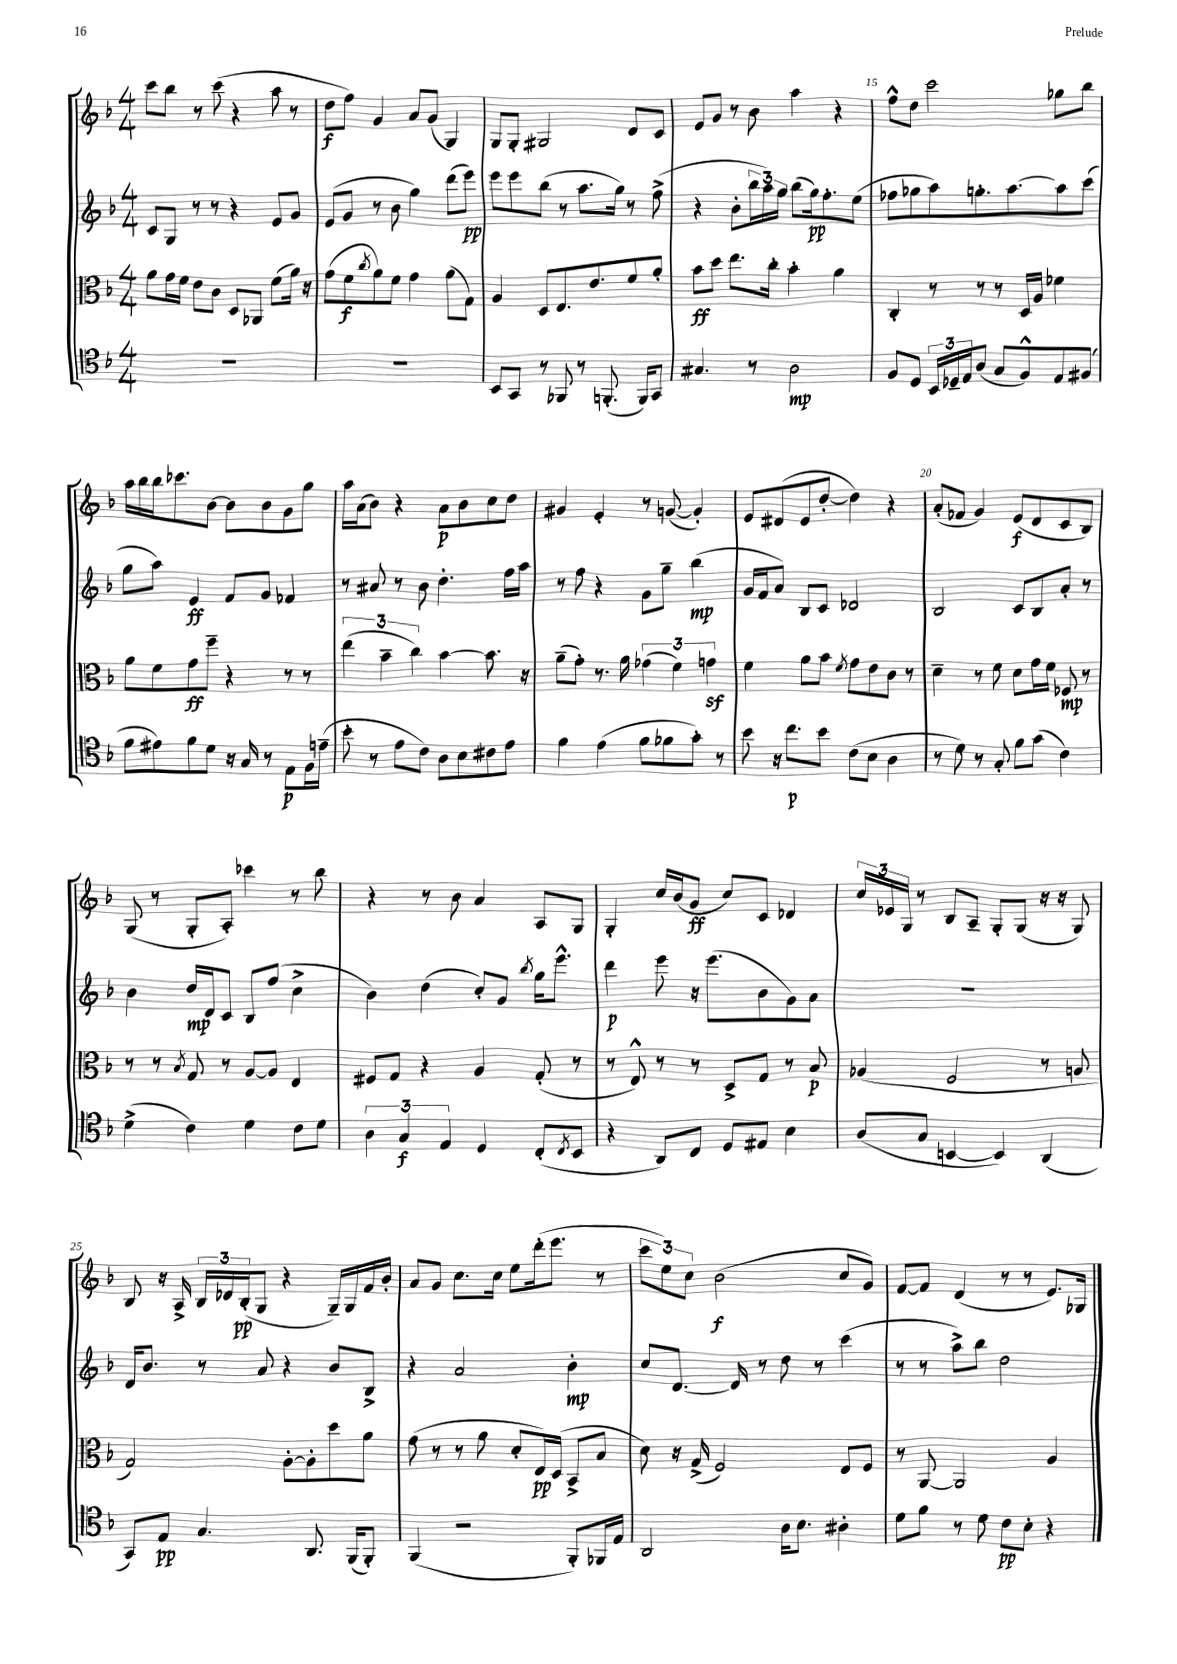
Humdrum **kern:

**kern	**kern	**kern	**kern
*staff4	*staff3	*staff2	*staff1
*clefC4	*clefC3	*clefG2	*clefG2
*k[b-]	*k[b-]	*k[b-]	*k[b-]
*M4/4	*M4/4	*M4/4	*M4/4
1r	8a	8c	8ccc
.	16g	8G	8bb-
.	16f	.	.
.	8e	8r	8r
.	8c	8r	(8ccc
.	8D	4r	4r
.	8AA-	.	.
.	(8f	8e	8aa
.	16a)	8g	8r
.	16r	.	.
=	=	=	=
1r	(8g	(8e	8dd
.	8f	8g	8ff)
.	8qcc	.	.
.	8a)	8r	4g
.	8f	8b-	.
.	4g	4gg)	8a
.	.	.	(8g
.	(8a	(8ddd	4G)
.	8G)	8eee)	.
=	=	=	=
8BB-	4A	8eee	8G
8GG	.	8eee	8G'
8r	8D	(8bb-	2G#
8FF-	8.E	8r	.
8r	.	8.aa	.
.	8.e	.	.
(8.FF'	.	.	.
.	.	16gg)	.
.	8f	8r	8d
16FF)	.	.	.
8GG	8a'	(8ff^	8c
=	=	=	=
4.G#	8b-	4r	8e
.	8dd	.	8g
.	8.ee	8b-'	8r
8r	.	24bb-	8b-
.	.	24aa)	.
.	16cc'	.	.
.	.	24gg	.
2A	4b-'	(8bb-	4aa
.	.	16gg)	.
.	.	8.ff'	.
.	4a	.	4r
.	.	(8ee	.
=	=	=	=
8F	4C'	8ff-	8ff^^
8D	.	8gg-	8dd
24BB-	8r	8aa)	2ccc
24D-~	.	.	.
24E	.	.	.
(8A	8r	8.gg'	.
8G	8r	.	.
.	.	[8.aa	.
8F^^)	16D	.	.
.	16A	.	.
8E	4f-	8aa]	8gg-
(8F#	.	(8ccc	8bb-
=	=	=	=
8f	8a	8gg	16aa
.	.	.	16bb-
8e#)	8f	8aa)	16bb-
.	.	.	8.ccc-
8f	8g	4e	.
8d	8ff~	.	[8b-
16r	4r	8f	8b-]
16G	.	.	.
8r	.	8g	8b-
8E	8r	4f-	8g
16F	8r	.	8gg
(16e~	.	.	.
=	=	=	=
8b-'	(6ee	8r	16aa
.	.	.	(16a
8r	.	8a#	8b-)
.	6b-~	.	.
8e	.	8r	4r
.	6cc)	.	.
8c)	.	8b-	.
8A	[4b-	4.dd'	8a
8B-	.	.	8b-
8c#	8.b-]	.	8cc
8e	.	16ff	8dd
.	16r	16aa	.
=	=	=	=
4f	(8a~	8r	4g#
.	8g')	8ff	.
(4e	8.r	4r	4e'
.	16a	.	.
8f	(6g-	8g	8r
8f-	.	8gg~	([8g
.	6f)	.	.
8g')	.	(4bb-	4g'])
.	6g	.	.
8r	.	.	.
=	=	=	=
8b-	4f	16g	8e
.	.	16f	.
16r	.	8a)	(8d#
8.cc	.	.	.
.	8a	8B-	8e
8b-	8b-	8c	[8dd'
.	8qf	.	.
(8c	8g	2d-	4dd])
8B-	8e	.	.
4A	8c	.	4r
.	8r	.	.
=	=	=	=
8r	4d~	2B-	(8a'
8d)	.	.	8f-
8r	8r	.	4g)
8G'	8f	.	.
8f	8d	8c	(8e
(8g	16g	8B-	8d
.	16f	.	.
4c)	8F-	8a'	8c
.	8r	8r	8B-)
=	=	=	=
(4d^	8r	4b-	(8G
.	8r	.	8r
.	8qB-	.	.
4c)	8G	16dd	8G'
.	.	16d	.
.	8r	8c	8A')
4d	[8A	8B-	4ccc-
.	8A]	(8ff	.
8c	4E	4cc^	8r
8d	.	.	8bb-
=	=	=	=
6A	8F#	4b-)	4r
.	8G	.	.
6G	.	.	.
.	4r	(4dd	8r
6E	.	.	.
.	.	.	8b-
4D	4A	8cc')	4a
.	.	8g	.
.	.	8qbb-	.
(8C'	(8G'	16gg	8A
.	.	8.eee^^	.
8qC	.	.	.
8BB-	8r	.	8G
=	=	=	=
4r	8r	4ddd	4G'
.	8E^^)	.	.
8AA)	8r	8eee	16cc
.	.	.	(16b-
8C	8r	16r	8g
.	.	(8.eee	.
8D	8D^	.	8cc)
8E#	8G	8b-	8c
4B-	8r	8g)	4d-
.	8B-	8a	.
=	=	=	=
(8A	(4A-	1r	24cc
.	.	.	24e-
.	.	.	24G
8G	.	.	8r
[4BB	2F	.	8B-
.	.	.	8A~
4BB])	.	.	8G'
.	.	.	(8G
(4AA	8r	.	16r
.	.	.	16r
.	8A	.	8G)
=	=	=	=
8GG)	2G)	16d	8B-
.	.	8.b-	.
8E	.	.	16r
.	.	.	16A^
4.G	.	8r	24B-
.	.	.	24d-
.	.	.	(24B-'
.	.	8a	8G
.	[8A'	4r	4r
8.AA	8A']	.	.
.	8dd	8b-	16G~)
(16FF	.	.	16G
8FF')	8a	8B-^	16f
.	.	.	16b-'
=	=	=	=
(4FF	(8g	4r	8a
.	8r	.	8g
2r	8r	2a	8.cc
.	8a	.	.
.	.	.	16cc
.	8d'	.	8ee
.	16E)	.	(16ddd'
.	(16D	.	8.eee
8FF')	8BB-^	4b-'	.
16FF-	8B-	.	8r
16E	.	.	.
=	=	=	=
2AA	8d)	8cc	12ccc
.	.	.	12ee)
.	16r	[8.d	.
.	.	.	12cc
.	(16G^	.	.
.	2F)	.	(2b-
.	.	16d]	.
.	.	8r	.
16A	.	8dd	.
8.B-	.	.	.
.	.	8r	.
4A#'	8E	(4ccc	8cc
.	8F	.	8g)
=	=	=	=
8d	8r	8r	[8f
8f	[8AA	8r	8f]
8r	2AA]	8aa^)	(4d
8d	.	8bb-	.
8c	.	2dd	8r
8B-'	.	.	8r
4r	4A	.	8.e)
.	.	.	16G-
==	==	==	==
*-	*-	*-	*-
